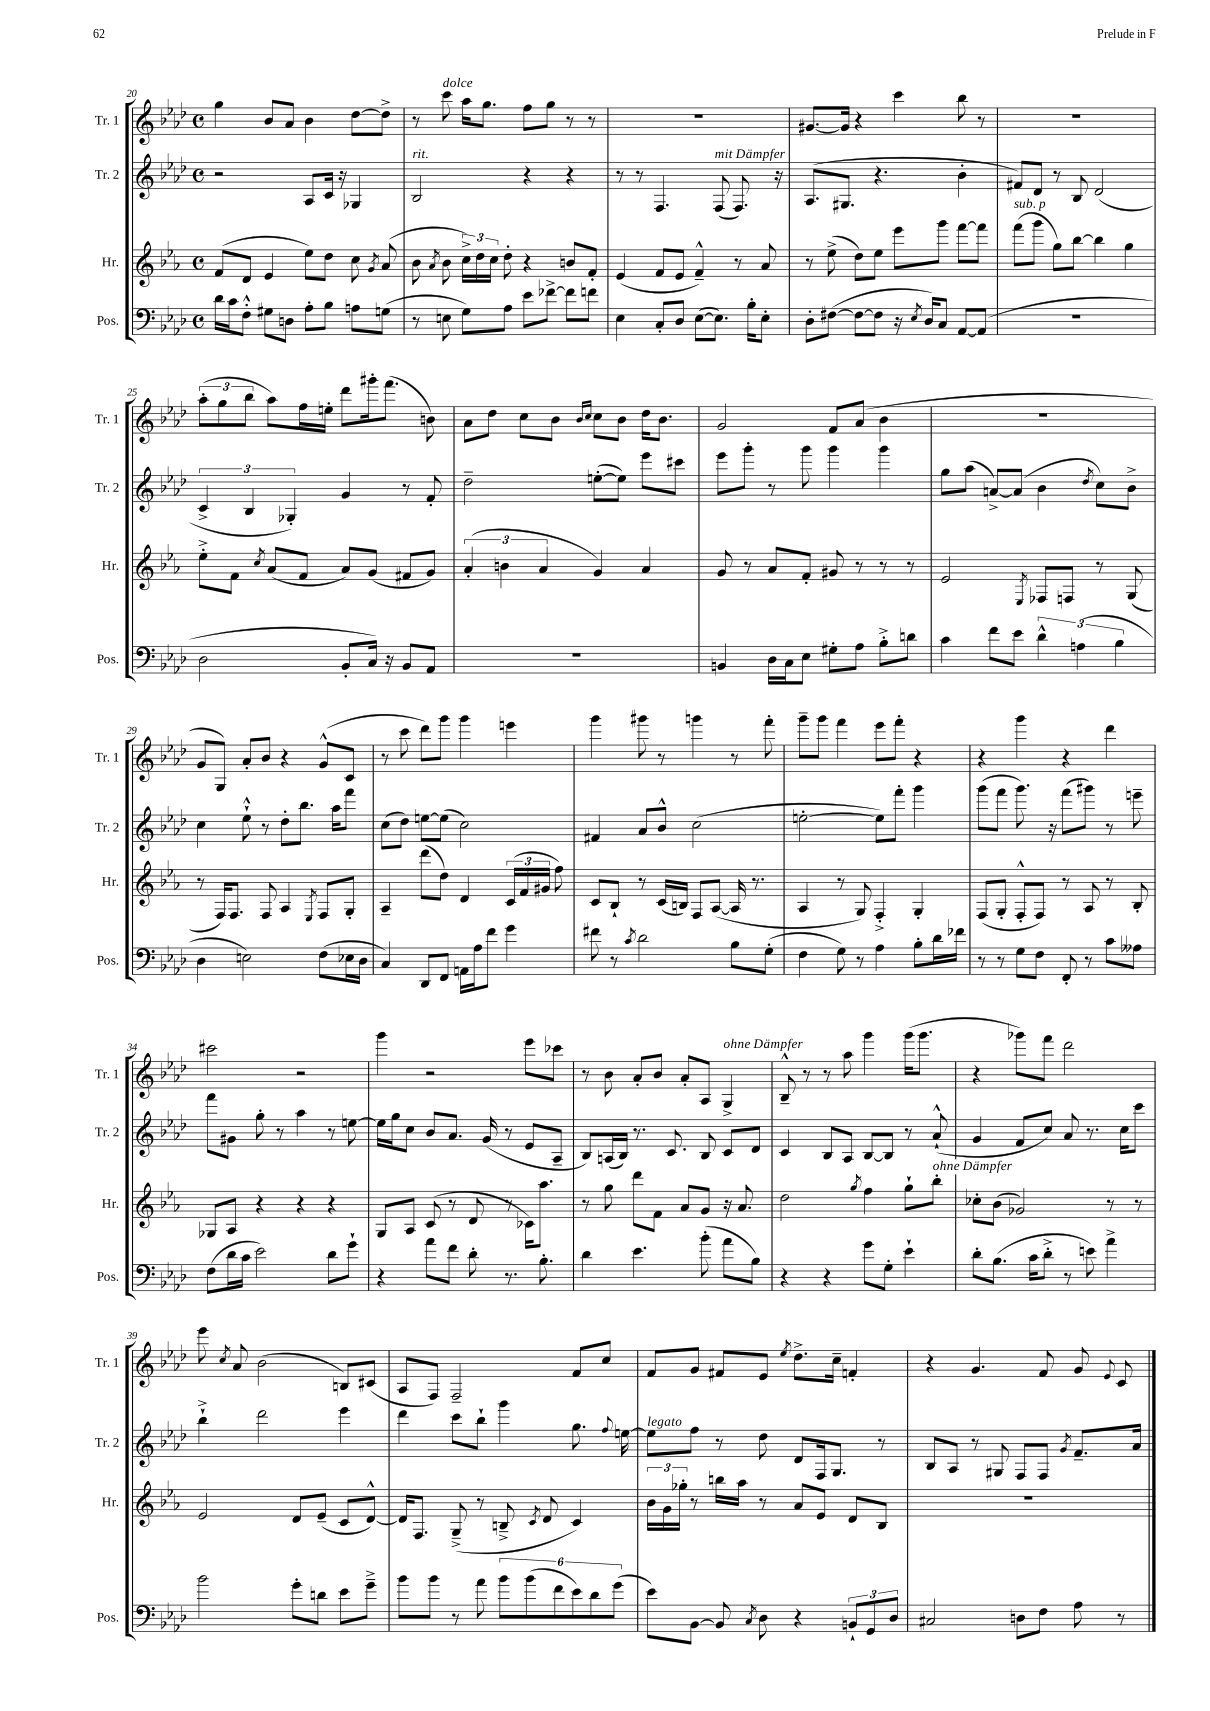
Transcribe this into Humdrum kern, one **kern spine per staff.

**kern	**kern	**kern	**kern
*staff4	*staff3	*staff2	*staff1
*clefF4	*clefG2	*clefG2	*clefG2
*k[b-e-a-d-]	*k[b-e-a-]	*k[b-e-a-d-]	*k[b-e-a-d-]
*M4/4	*M4/4	*M4/4	*M4/4
*met(c)	*met(c)	*met(c)	*met(c)
16d-\LL	(8f/L	2r	4gg\
16c\J	.	.	.
8F'^^\J	8d/J	.	.
8G#\L	4e-/	.	8b-/L
8D\J	.	.	8a-/J
8A-'\L	8ee-\L)	8A-/L	4b-\
8B-\J	8dd\J	16c/Jk	.
.	.	16r	.
8A\L	8cc\	4G-/	[8dd-\L
.	8qg/	.	.
(8G\J	(8a-/	.	8dd-^\]J
=	=	=	=
8r	8b-\	2B-/	8r
.	8qa-/	.	.
8E\	8b-\	.	8ccc\
8G\L)	24cc^\LL)	.	16aa-\LK
.	24dd\	.	.
.	.	.	8.gg\J
.	24cc\JJ	.	.
8A-\J	8dd'\	.	.
8e-\L	4r	4r	8ff\L
[8f-^\J	.	.	8gg\J
8f-\]L	8b/L	4r	8r
8f\J	8f'/J	.	8r
=	=	=	=
4E-\	(4e-/	8r	1r
.	.	8r	.
8C'/L	8f/L	4.F/	.
8D-/J	8e-/J	.	.
([8E-\L	4f~^^/)	.	.
8.E-\]J)	.	(8F/	.
.	8r	8.F/)	.
16B-'\LK	.	.	.
8E-'\J	8a-/	.	.
.	.	16r	.
=	=	=	=
8D-'\L	8r	(8.A-/L	[8.g#/L
([8F#\J	(8ee-^\	.	.
.	.	8.G#/J	16g#/]Jk
8F#\_L	8dd\L)	.	4r
8F#\]J	8ee-\J	4.r	.
16r	8eee-\L	.	4ccc\
8qE-/	.	.	.
16D-/LK)	.	.	.
8C/J	8ggg\J	.	.
[8AA-/L	[8fff\L	4b-'\	8bb-\
(8AA-/]J	8fff\]J	.	8r
=	=	=	=
1r	(8fff\L	8f#/L)	1r
.	8ggg\J	8d-/J	.
.	8gg\L)	8r	.
.	[8bb-\J	8B-/	.
.	4bb-\]	(2d-/	.
.	4gg\	.	.
=	=	=	=
2D-\	8ee-'^\L	6c^/	(12aa-'\L
.	.	.	12gg\
.	8f\J	.	.
.	.	6B-/	12bb-\J
.	8qcc/	.	.
.	(8a-/L	.	8aa-\L)
.	.	6G-'/)	.
.	8f/J	.	16ff\L
.	.	.	16ee'\JJ
8BB-'/L	8a-/L)	4g/	8ddd-\L
16C/Jk)	(8g/J	.	16ggg#'\k
16r	.	.	(8.fff\J
8BB-/L	8f#/L	8r	.
8AA-/J	8g/J)	8f'/	8b\)
=	=	=	=
1r	(6a-'/	2dd-~\	8a-\L
.	.	.	8dd-\J
.	6b\	.	.
.	.	.	8cc\L
.	6a-/	.	.
.	.	.	8b-\J
.	.	.	16qqb-/LL
.	.	.	16qqcc/JJ
.	4g/)	([8ee'\L	8cc\L
.	.	8ee\]J)	8b-\J
.	4a-/	8eee-\L	16dd-\LK
.	.	.	8.b-\J
.	.	8ccc#\J	.
=	=	=	=
4BB/	8g/	8eee-\L	2g/
.	8r	8ggg'\J	.
16D-\LL	8a-/L	8r	.
16C\J	.	.	.
8E-\J	8f'/J	8ggg\	.
8G#'\L	8g#/	4ggg\	8f/L
8A-\J	8r	.	(8a-/J
8B-'^\L	8r	4ggg\	4b-\
8d\J	8r	.	.
=	=	=	=
4c\	2e-/	8gg\L	1r
.	.	(8aa-\J	.
8f\L	.	[8a^/L)	.
8e-\J	.	(8a/]J	.
.	8qE-/	.	.
6d-^^\	8F-/L	4b-\	.
.	8F/J	.	.
(6A\	.	.	.
.	.	8qdd-/	.
.	8r	8cc\L)	.
6B-\	.	.	.
.	(8G/	8b-^\J	.
=	=	=	=
4D-\	8r	4cc\	8g/L
.	16F/LK)	.	8G/J)
.	8.F/J	.	.
2E\)	.	8ee-`^^\	8a-'/L
.	8F/	8r	8b-/J
.	4A-/	8dd-'\L	4r
.	.	8.bb-\J	.
.	8qE-/	.	.
(8F\L	8F/L	.	(8g^^/L
.	.	16aa-\LK	.
16E-\L	8G'/J	8fff\J	8c/J
16D-\JJ	.	.	.
=	=	=	=
4C/)	4A-~/	(8cc\L	8r
.	.	8dd-\J)	8ccc\
8DD-/L	(8ddd\L	[8ee\L	8ddd-\L)
8FF/J	8dd\J)	(8ee\]J	8ggg\J
16AA\LL	4d/	2cc\)	4ggg\
16A-\J	.	.	.
8f\J	.	.	.
4g\	(24c/LL	.	4eee\
.	24f/	.	.
.	24g#/JJ	.	.
.	8ff\)	.	.
=	=	=	=
8f#\	8c/L	4f#/	4ggg\
8r	8B-`/J	.	.
8qc/	.	.	.
2d-\	8r	8a-/L	8ggg#\
.	(16c/LL	8b-^^/J	8r
.	16B/JJ)	.	.
.	8F/L	(2cc\	4ggg\
.	([8A-/J	.	.
8B-\L	16A-/]	.	8r
.	8.r	.	.
(8G'\J	.	.	8fff'\
=	=	=	=
4F\	4A-/	[2ee'\	8ggg~\L
.	.	.	8ggg\J
8G\)	8r	.	4fff\
8r	8G/)	.	.
4A-\	4F'^/	8ee\]L)	8eee-\L
.	.	8fff'\J	8fff'\J
8B-'\L	4G'/	4ggg\	4r
16d-\L	.	.	.
16f-\JJ	.	.	.
=	=	=	=
8r	(8F/L	(8ggg\L	4r
8r	8G'/J	8fff\J	.
8G\L	8F'^^/L	8.ggg\)	4ggg\
8F\J	8F/J)	.	.
.	.	16r	.
8FF'/	8r	(8fff\L	4r
8r	8A-/	8ggg#\J)	.
8c\L	8r	8r	4ddd-\
8A--\J	8B-'/	8eee~\	.
=	=	=	=
(8F\L	8G-/L	8fff\L	2ccc#\
16d-\L	8A-/J	8g#\J	.
16c\JJ	.	.	.
2e-\)	4r	8gg'\	.
.	.	8r	.
.	4r	4aa-\	2r
8d-\L	4r	8r	.
8g`\J	.	[8ee\	.
=	=	=	=
4r	8G/L	16ee\]LL	4ggg\
.	.	16gg\J	.
.	8A-/J	8cc\J	.
8a-\L	(8c/	8b-/L	2r
8f\J	8r	8.a-/J	.
8d-'\	8d/	.	.
.	.	(16g/	.
8.r	8r	8r	.
.	16c-\LK)	8e-/L	8eee-\L
8.B-'\	8.aa-\J	.	.
.	.	8A-~/J	8ccc-\J
=	=	=	=
4d-\	8r	8B-/L)	8r
.	8gg\	(16A/L	8b-\
.	.	16B-/JJ)	.
4.e-\	8ddd\L	8.r	8a-'/L
.	8f\J	.	8b-/J
.	.	8.c/	.
.	8a-/L	.	8a-'/L
(8b-'\	8g/J	8B-/	8A-/J
8a-\L	16r	8c/L	4G^/
.	8.a-/	.	.
8B-\J)	.	8d-/J	.
=	=	=	=
4r	2dd\	4c/	8B-~^^/
.	.	.	8r
4r	.	8B-/L	8r
.	.	8A-/J	8aa-\
.	8qgg/	.	.
8g\L	4ff\	[8B-/L	4ggg\
8G'\J	.	8B-/]J	.
4e-`\	8gg`\L	8r	(16ggg\LK
.	.	.	8.ggg\J
.	8bb-'\J	(8a-`^^/	.
=	=	=	=
8d-'\L	8cc-'\L	4g/	4r
(8.B-\J	(8b-\J	.	.
.	2g-/)	8f/L	8ggg-\L)
16c\LK	.	.	.
8d-'^\J	.	8cc/J)	8fff\J
8r	.	8a-/	2ddd-\
8e\)	.	8.r	.
4a-^\	8r	.	.
.	.	16cc\LK	.
.	8r	8ccc\J	.
=	=	=	=
2b-\	2e-/	4bb-`^\	8eee-\
.	.	.	8qcc/
.	.	.	8a-/
.	.	2ddd-\	(2b-\
8g'\L	8d/L	.	.
8d\J	(8e-~/J	.	.
8e-\L	8c/L	4eee-\	8B/L)
8g~^\J	[8d^^/J)	.	(8c#/J
=	=	=	=
8b-\L	16d/]LK	4ddd-\	8A-/L
.	8.F/J	.	.
8b-\J	.	.	8F/J)
8r	(8G~^/	8ccc\L	2F~/
8a-\	8r	8bb-`\J	.
12b-\L	8B~^/	4ggg\	.
(12b-\	.	.	.
.	8qc/	.	.
.	8d/	.	.
12f\	.	.	.
12e-\)	4c/)	8.gg\	8f/L
12d-\	.	.	.
.	.	.	8cc/J
(12g\J	.	.	.
.	.	8qqff/	.
.	.	[16ee\	.
=	=	=	=
8e-\L)	24b-\LL	8ee\]L	8f/L
.	24g\	.	.
.	24gg-'\JJ	.	.
[8BB-\J	8r	8ff\J	8g/J
8BB-/]	16bb\LL	8r	8f#/L
.	16aa-\JJ	.	.
8qC/	.	.	.
8D-\	8r	8dd-\	8e-/J
.	.	.	8qee-/
4r	8a-/L	8d-/L	8.dd-^\L
.	8e-/J	16F/k	.
.	.	8.G/J	16cc~\Jk
12BB`/L	8d/L	.	4f'/
12GG/	.	.	.
.	8B-/J	8r	.
12D-/J	.	.	.
=	=	=	=
2C#/	1r	8B-/L	4r
.	.	8A-/J	.
.	.	8r	4.g/
.	.	8G#/	.
8D\L	.	8F/L	.
8F\J	.	8F/J	8f/
.	.	8qg/	.
8A-\	.	8.f~/L	8g/
.	.	.	8qqe-/
8r	.	.	8c/
.	.	16a-/Jk	.
==	==	==	==
*-	*-	*-	*-
